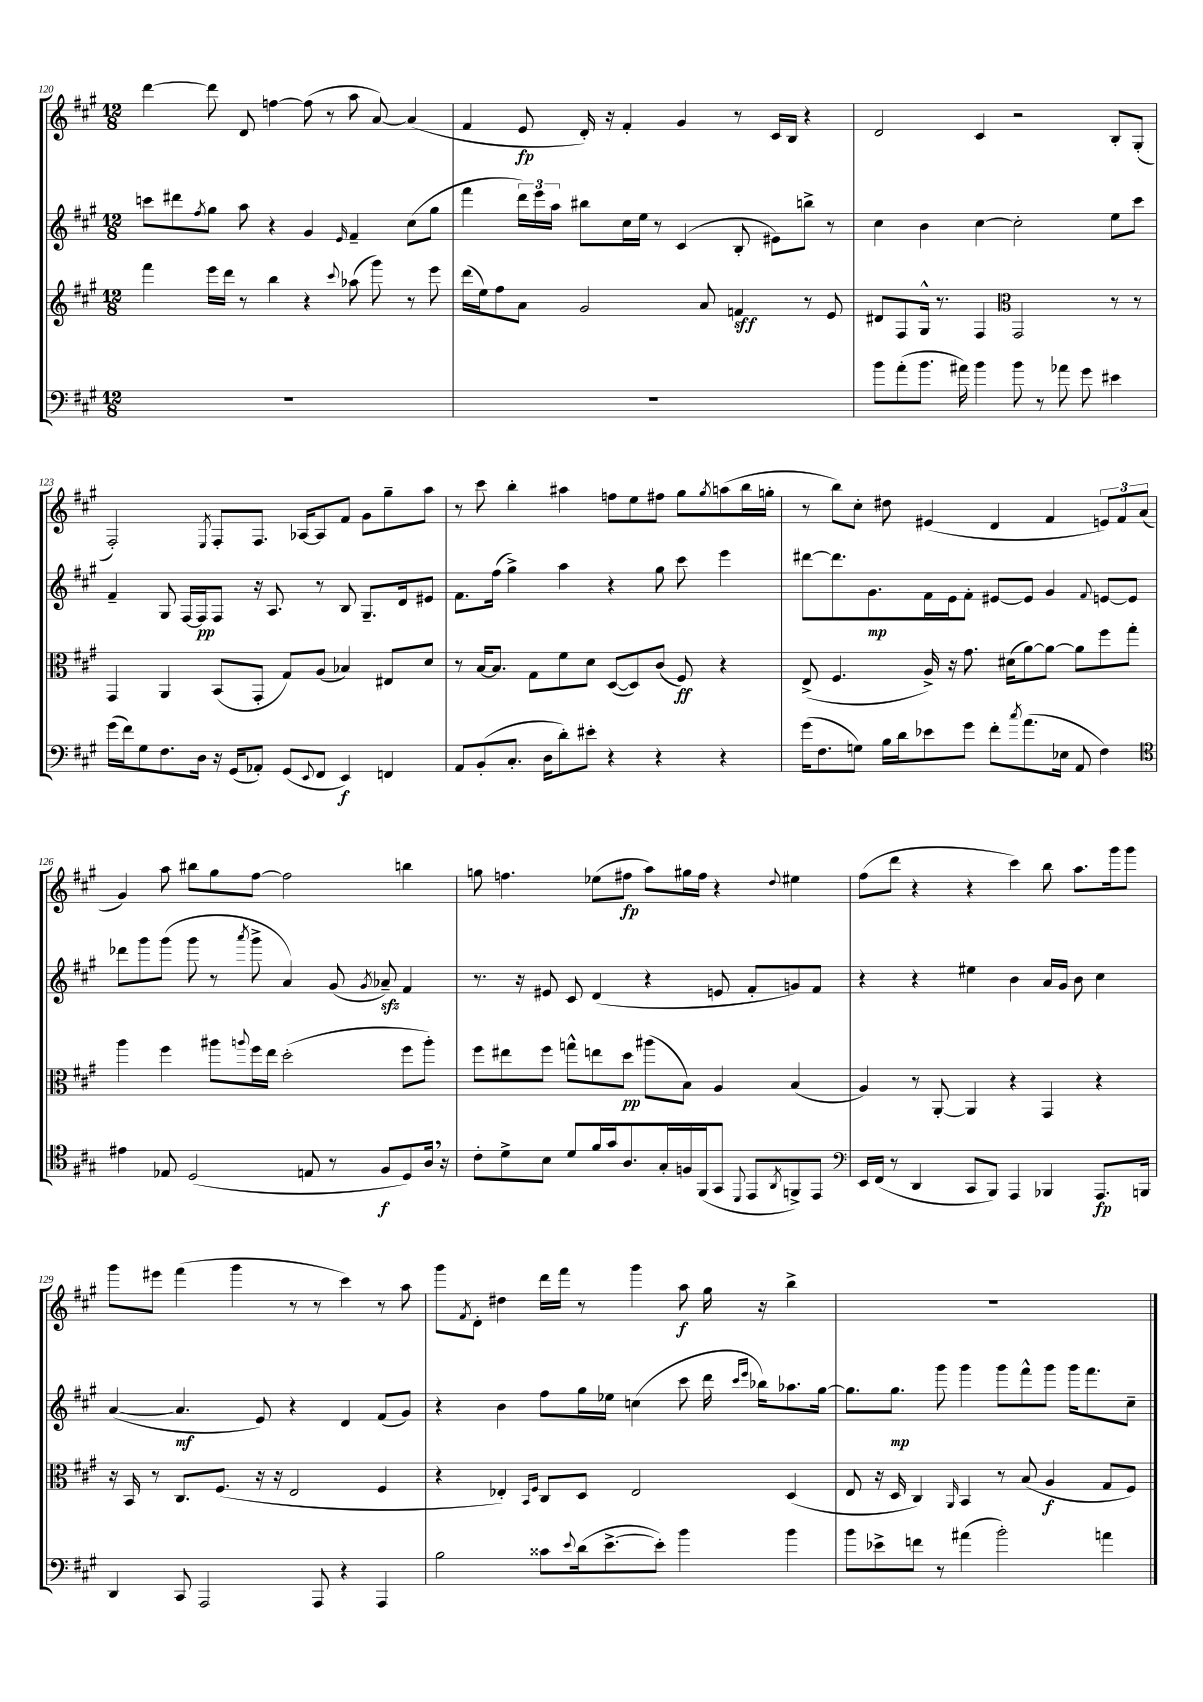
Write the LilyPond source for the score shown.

<<
\new StaffGroup <<
\new Staff = "s0" {
    \clef treble \key a \major \numericTimeSignature \time 12/8
    d'''4~ d'''8 d'8 f''4~ f''8( r8 a''8 a'8~) a'4( |
    fis'4 e'8\fp d'16-.) r16 fis'4-. gis'4 r8 cis'16 b16 r4 |
    d'2 cis'4 r2 b8-. gis8-.( |
    fis2-.) \acciaccatura { e8 } fis8-. fis8. aes16~ aes8 fis'8 gis'8 gis''8-- a''8 |
    r8 cis'''8 b''4-. ais''4 f''8 e''8 fis''8 gis''8 \acciaccatura { gis''8 } a''8( b''16 g''16-. |
    r8 b''8) cis''8-. dis''8 eis'4( d'4 fis'4 \tuplet 3/2 { e'8) fis'8 a'8( } |
    gis'4) a''8 bis''8 gis''8 fis''8~ fis''2 b''4 |
    g''8 f''4. ees''8( fis''8\fp a''8) gis''16 fis''16 r4 \appoggiatura { d''8 } eis''4 |
    fis''8( d'''8 r4 r4 cis'''4) b''8 a''8. gis'''16 gis'''8 |
    gis'''8 eis'''8 fis'''4( gis'''4 r8 r8 cis'''4) r8 a''8 |
    gis'''8 \acciaccatura { fis'8 } d'8-. dis''4 d'''16 fis'''16 r8 gis'''4 a''8\f gis''16 r16 b''4-> |
    R1. \bar "|." |
}
\new Staff = "s1" {
    \clef treble \key a \major \numericTimeSignature \time 12/8
    c'''8 dis'''8 \acciaccatura { fis''8 } gis''8 a''8 r4 gis'4 \grace { e'16 } fis'4-- cis''8( gis''8 |
    fis'''4 \tuplet 3/2 { d'''16) e'''16 a''16 } bis''8 cis''16 e''16 r8 cis'4( b8-. eis'8) b''8-> r8 |
    cis''4 b'4 cis''4~ cis''2-. e''8 cis'''8 |
    fis'4-- gis8 fis16~ fis16\pp fis8 r16 a8. r8 b8 gis8.-- d'16 eis'8 |
    fis'8. fis''16( gis''4->) a''4 r4 gis''8 cis'''8 e'''4 |
    dis'''8~ dis'''8. gis'8.\mp fis'16 e'16 fis'8-. eis'8~ eis'8 gis'4 \appoggiatura { fis'8 } e'8~ e'8 |
    des'''8 gis'''8 gis'''8( gis'''8 r8 \acciaccatura { a'''8 } gis'''8-> a'4) gis'8( \acciaccatura { gis'8 } aes'8--\sfz) fis'4 |
    r8. r16 eis'8 cis'8 d'4( r4 e'8 fis'8-. g'8) fis'8 |
    r4 r4 eis''4 b'4 a'16 gis'16 b'8 cis''4 |
    a'4~( a'4.\mf e'8) r4 d'4 fis'8( gis'8) |
    r4 b'4 fis''8 gis''16 ees''16 c''4( cis'''8 d'''16 \grace { cis'''16 e'''16 } bes''16) aes''8. gis''16~ |
    gis''8. gis''8.\mp gis'''8 gis'''4 gis'''8 fis'''8-^ gis'''8 gis'''16 fis'''8. cis''8-- \bar "|." |
}
\new Staff = "s2" {
    \clef treble \key a \major \numericTimeSignature \time 12/8
    fis'''4 e'''16 d'''16 r8 b''4 r4 \appoggiatura { cis'''8 } aes''8( gis'''8) r8 e'''8 |
    d'''16( e''16) fis''8 a'8 gis'2 a'8 f'4\sff r8 e'8 |
    dis'8 fis8 gis16-^ r8. fis4 \clef alto gis,2 r8 r8 |
    gis,4 a,4 b,8( gis,8-. gis8) a8( bes4) eis8 d'8 |
    r8 b16~ b8. gis8 fis'8 d'8 d8~( d8) cis'8( fis8\ff) r4 |
    e8->( fis4. a16->) r16 gis'8. dis'16( a'8~) a'8~ a'8 fis''8 gis''8-. |
    a''4 fis''4 ais''8 \appoggiatura { a''8 } fis''16 e''16 d''2-.( fis''8 a''8-.) |
    fis''8 eis''8 fis''8 g''8-^ e''8 d''8\pp ais''8( b8) a4 b4( |
    a4) r8 a,8~-. a,4 r4 gis,4 r4 |
    r16 b,16 r8 cis8. fis8.( r16 r16 e2 fis4 |
    r4 ees4-.) \grace { b,16 fis16 } cis8 d8 ees2 d4( |
    e8 r16 d16 cis4) \grace { a,16 } b,4 r8 b8( a4\f gis8 fis8) \bar "|." |
}
\new Staff = "s3" {
    \clef bass \key a \major \numericTimeSignature \time 12/8
    R1. |
    R1. |
    b'8 a'8-.( b'8. ais'16) b'4 b'8 r8 aes'8 gis'8 eis'4 |
    gis'16( fis'16) gis8 fis8. d16 r16 gis,16( aes,8-.) gis,8( \appoggiatura { e,8 } fis,8 e,4\f) f,4 |
    a,8 b,8-.( cis8.-. d16 d'8-.) eis'8-. r4 r4 r4 |
    gis'16( fis8. g8) b16 d'16 ees'8 gis'8 fis'8-. \acciaccatura { cis''8 } a'8.( ees16 a,8 fis4) |
    \clef tenor eis'4 ees8 d2( e8 r8 fis8\f d8) a16 \breathe r16 |
    cis'8-. d'8-> b8 d'8 fis'16 gis'16 a8. gis16-. f16 fis,16( gis,8 \appoggiatura { d,8 } e,8 \acciaccatura { a,8 } f,8->) e,8 |
    \clef bass e,16 fis,16( r8 d,4 cis,8 b,,8) a,,4 bes,,4 a,,8.\fp b,,16 |
    d,4 cis,8 a,,2 a,,8 r4 a,,4 |
    b2 cisis'8 \appoggiatura { e'8 } d'16( e'8.~-> e'8-.) b'4 b'4 |
    b'8 ees'8-> f'8 r8 ais'4( b'2-.) a'4 \bar "|." |
}
>>
>>
\layout { \context { \Score currentBarNumber = #120 } }
